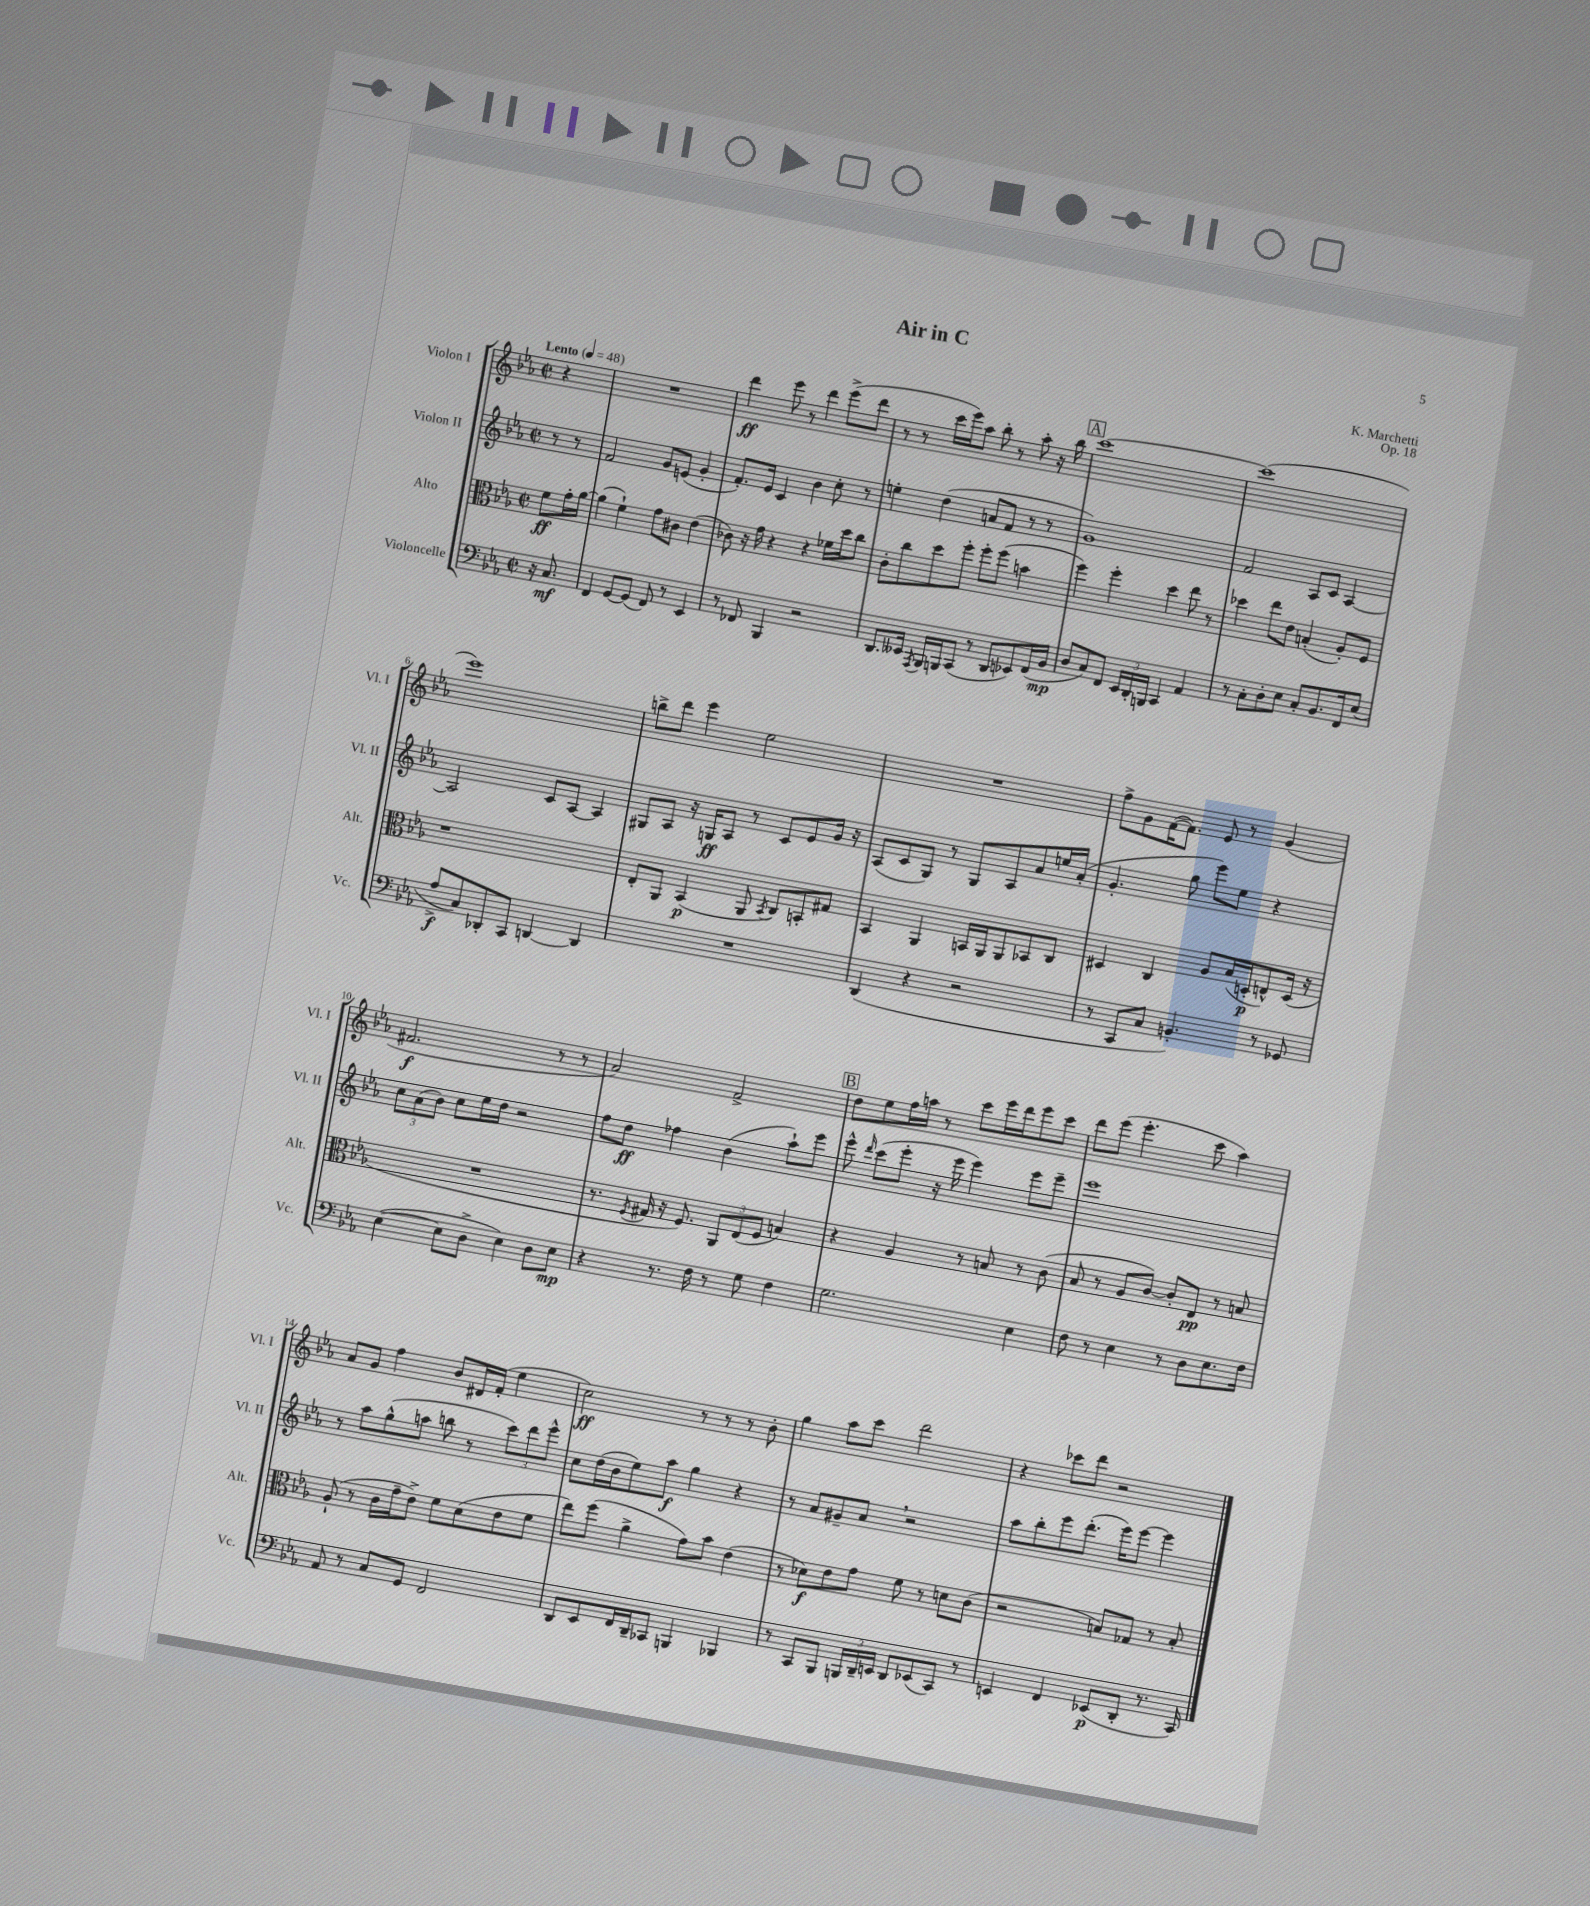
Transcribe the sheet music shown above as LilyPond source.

\header { title = "Air in C" composer = "K. Marchetti" opus = "Op. 18" }
<<
\new StaffGroup <<
\new Staff = "s0" \with { instrumentName = "Violon I" shortInstrumentName = "Vl. I" } {
    \clef treble \key ees \major \defaultTimeSignature \time 2/2 \partial 4 \tempo "Lento" 4 = 48
    \autoBeamOff r4 |
    R1 |
    d'''4\ff ees'''8 r8 d'''4 ees'''8[->( d'''8] |
    r8 r8 c'''16[ ees'''16) aes''8] bes''8-. r8 aes''8-. r16 bes''16 |
    \mark \markup { \box "A" } c'''1~ |
    c'''1( |
    ees'''1) |
    b''8[-> d'''8] ees'''4 ees''2 |
    R1 |
    f''8[-> g'8 f'16~( f'8.]) ees'8 r8 g'4( |
    fis'2.\f r8 r8 |
    aes'2) f'2-> |
    \mark \markup { \box "B" } d''8[ ees''8 f''16 a''16] r8 c'''8[ ees'''16 d'''16 ees'''8 c'''8] |
    d'''8[ ees'''8]( ees'''4.-. c'''8 aes''4) |
    aes'8[ g'8] f''4 bes'8[ dis'16 f'16]-.( ees''4 |
    c''2\ff) r8 r8 r8 bes'8-. |
    g''4 aes''8[ c'''8] d'''2 |
    r4 ces'''8[ d'''8] r2 \bar "|." |
}
\new Staff = "s1" \with { instrumentName = "Violon II" shortInstrumentName = "Vl. II" } {
    \clef treble \key ees \major \defaultTimeSignature \time 2/2 \partial 4
    \autoBeamOff r8 r8 |
    f'2 g'8[ e'8]( g'4-. |
    f'8.[-.) ees'16] c'4 bes'4 c''8-. r8 |
    e''4-. d''4( a'8[ f'8] r8 r8 |
    \mark \markup { \box "A" } g'1) |
    f'2 aes8[ c'8] aes4~ |
    aes2 c'8[ aes8]~ aes4 |
    gis8[ aes8] r16 g16[\ff aes8] r8 c'8[ ees'8 g'16] r16 |
    aes8[( c'8 g8]) r8 g8[ aes8 aes'8 e''16 aes'16]-.( |
    g'4.-. g''8 ees'''8[) ees''8] r4 |
    \tuplet 3/2 { c''8[ aes'8( bes'8]) } c''8[ ees''16 d''16] r2 |
    f''8[ d''8]\ff fes''4 bes'4( aes''8[-!) ees'''8] |
    \mark \markup { \box "B" } ees'''8-^ \grace { d'''16 } c'''8[( ees'''8]-. r16 ees'''16 ees'''4) ees'''8[ ees'''8]-- |
    ees'''1 |
    r8 aes''8[ g''8-^( a''8] b''8 r8 \tuplet 3/2 { c'''8[) d'''8 ees'''8]-^ } |
    c''8[ d''16( bes'16 ees''8) aes''8]\f g''4 r4 |
    r8 aes'8[ gis'8-- aes'8] \breathe r2 |
    aes''8[ bes''8-. ees'''8 d'''8.]-.( ees'''16[) ees'''8]~ ees'''4 \bar "|." |
}
\new Staff = "s2" \with { instrumentName = "Alto" shortInstrumentName = "Alt." } {
    \clef alto \key ees \major \defaultTimeSignature \time 2/2 \partial 4
    \autoBeamOff f'8[\ff g'16-. aes'16]~ |
    aes'4( f'4-!) g'8[ cis'8] ees'4( |
    ces'8) r16 g'16 r4 r4 fes'16[ d''16 c''8] |
    c'8[-. c''8 d''8 f''8]-. f''8[-. f''8]( b'4 |
    \mark \markup { \box "A" } f''4) f''4-. d''4 ees''8 r8 |
    des''4 ees''8[ ees'8] b4-.( aes8[-.) f8] |
    r1 |
    ees8[-. aes,8] bes,4\p( aes,8 \acciaccatura { bes,8 } c8[) b,8-. gis8] |
    bes,4 aes,4 b,16[ aes,16 aes,8 bes,8 c8] |
    dis4 c4 aes8[ bes16( d16-.\p e8-^) d16]( r16 |
    R1 |
    r8. \acciaccatura { f8 } gis16 r16 f8.) \tuplet 3/2 { aes,8[ ees8( f8] } b4) |
    \mark \markup { \box "B" } r4 aes4 r8 b8 r8 c'8( |
    bes8 r8 aes8[ c'8]~) c'8[-. ees8]\pp r8 b8 |
    aes8-!( r8 c'16[ g'16-- ees'8]->) f'8[ d'8( ees'8 f'8] |
    ees''8[) f''8]( aes'4-> g'8[) bes'8] ees'4( |
    r8 des'8[\f) ees'8 g'8] f'8 r8 d'8[ c'8]( |
    r2 b8[) ges8] r8 b8-. \bar "|." |
}
\new Staff = "s3" \with { instrumentName = "Violoncelle" shortInstrumentName = "Vc." } {
    \clef bass \key ees \major \defaultTimeSignature \time 2/2 \partial 4
    \autoBeamOff r16 c8.\mf |
    f,4 g,8[~ g,8]( f,8) r8 ees,4 |
    r8 fes,8 bes,,4 r2 |
    d,8.[ eeses,16] \acciaccatura { aes,,8 } bes,,16[ b,,16 c,8]( r8 d,8[ ees,8) f,16( bes,16]\mp |
    \mark \markup { \box "A" } d8[ c8) f,8] \tuplet 3/2 { ees,16[ d,16-. b,,16] } c,4 aes,4 |
    r8 c8[-. d8-. ees8] c8[-. bes,8. f,16 ees8]( |
    aes8[->\f c8) des,8-. c,8] d,4~ d,4 |
    R1 |
    d,4( r4 r2 |
    r8 c,8[ c8] b,4.-.) r8 ges,8 |
    ees4~( ees8[ d8]-> ees4) d8[ ees8]\mp |
    r4 r8. f16 r8 g8 f4 |
    \mark \markup { \box "B" } g2. ees4 |
    f8 r8 ees4 r8 d8[ ees8. f16] |
    aes,8 r8 c8[ g,8] f,2 |
    d,8[ ees,8 f,16 d,16-- ces,8] b,,4 bes,,4 |
    r8 c,8[ bes,,8] \tuplet 3/2 { b,,16[ d,16-- e,16] } d,8[ ees,8( c,8]) r8 |
    e,4 f,4 ees,8[\p( d,8]-. r8. c,16) \bar "|." |
}
>>
>>
